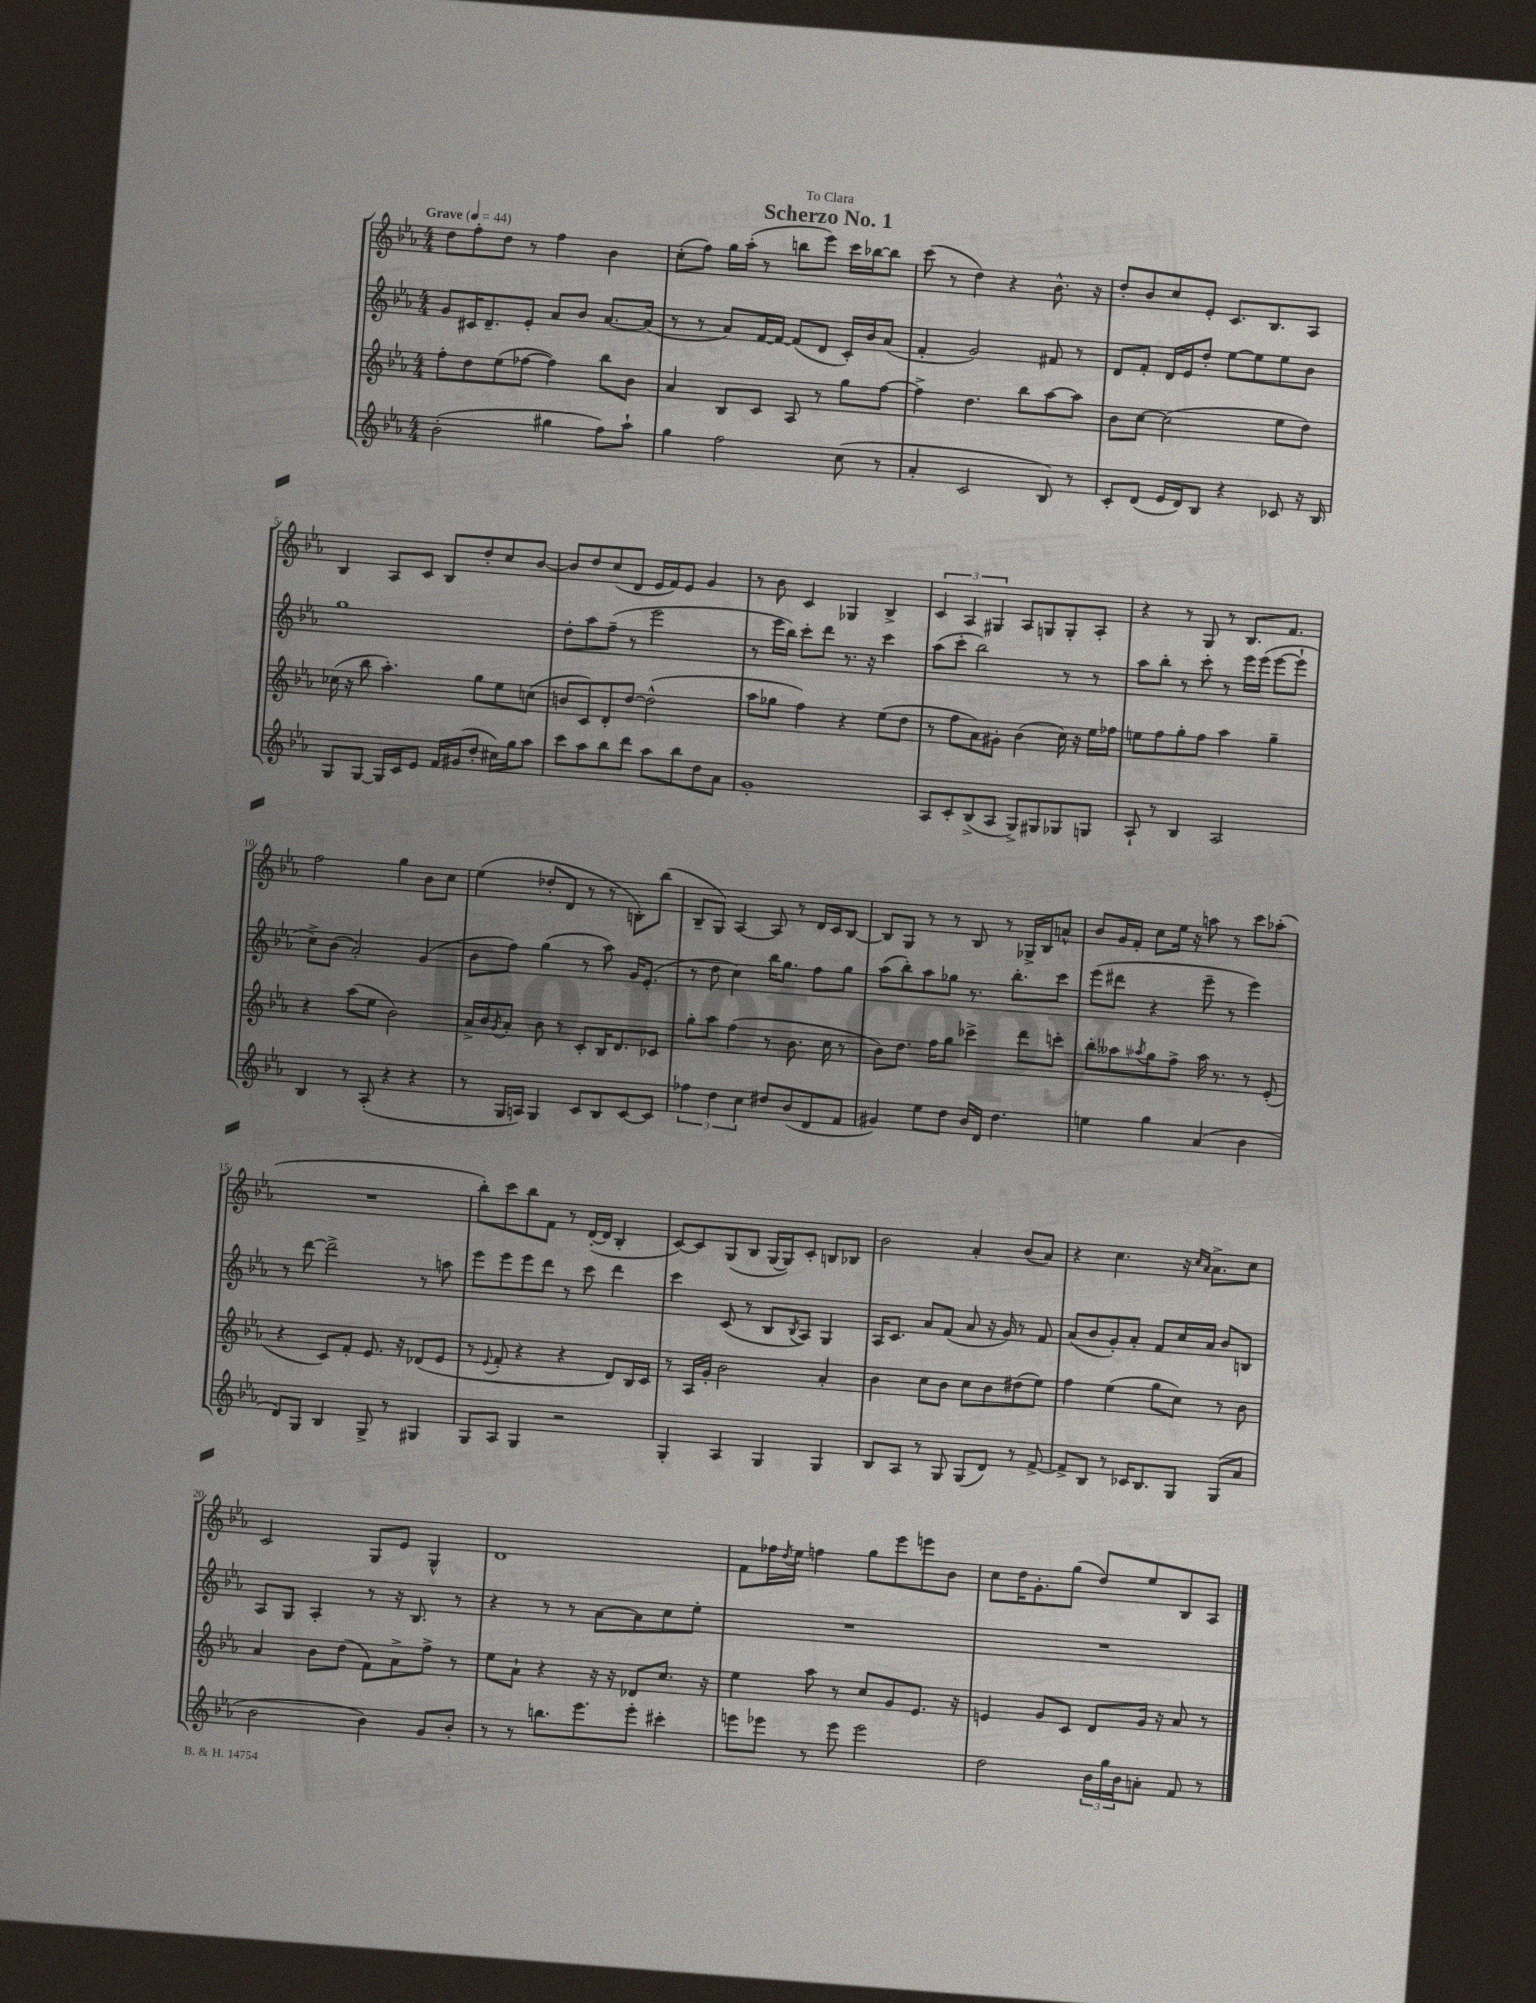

**kern	**kern	**kern	**kern
*staff4	*staff3	*staff2	*staff1
*clefG2	*clefG2	*clefG2	*clefG2
*k[b-e-a-]	*k[b-e-a-]	*k[b-e-a-]	*k[b-e-a-]
*M4/4	*M4/4	*M4/4	*M4/4
*MM44	*MM44	*MM44	*MM44
(2b-'	8ff'	8g	8dd
.	8dd	16c#	8ff'
.	.	8.d~	.
.	(8ee-	.	8dd
.	[8ff-	8e-'	8r
4gg#	4ff-])	8a-	4ff
.	.	8b-	.
8ff)	8bb-	[8.a-	4b-
8aa-`	8b-	.	.
.	.	(16a-]	.
=	=	=	=
4gg	4a-	8r	(8cc'
.	.	8r	8ff)
2ff	8B-	8a-)	16gg
.	.	.	(16aa-'
.	8c	[16f	8r
.	.	16f_	.
.	8A-	(8f]	8bb
.	8r	8d	8eee-)
(8cc	8gg	16c')	16ccc
.	.	16b-	[16bb-
8r	[8ff	(8a-	8bb-]
=	=	=	=
4a-'	4ff^]	4f'	(8ccc
.	.	.	8r
2c	4.dd	2g)	4dd)
.	.	.	4r
.	8bb-	.	.
8B-)	[8aa-	8f#	8.b-^^
8r	8aa-]	8r	.
.	.	.	16r
=	=	=	=
8c'	8b-	8d	8dd'
(8d	[8cc	8f'	8b-
16e-	(2cc]	16d	8cc
16d)	.	16e-	.
8B-	.	8dd'	8e-'
4r	.	[8ee-	8.c
.	.	8ee-]	.
.	.	.	8.B-
8c-	8ee-	8ee-	.
16r	8dd)	8b-	8A-
16B-	.	.	.
=	=	=	=
8G	(16cc-	1gg	4B-
.	16r	.	.
[8G	8bb-	.	.
16G]	4.aa-')	.	8A-
16c	.	.	.
8e-	.	.	8c
16f	.	.	8B-
(16g#	.	.	.
8dd'	8gg	.	8dd'
16cc#)	8ee-	.	8cc
16gg	.	.	.
8aa-	(8cc	.	[8b-
=	=	=	=
8ccc	8b	8dd'	8b-]
8aa-	8c)	8aa-	8dd
8bb-	8d'	(8ff~	(8cc
8ddd	[8dd	8r	8d
8aa-	(2dd^^]	2eee-	16e-
.	.	.	16f)
8bb-	.	.	8e-
8dd	.	.	4g
8a-	.	.	.
=	=	=	=
1g'	8aa-	8r	8r
.	8gg-	16eee-	8b-
.	.	16bb-)	.
.	4ff)	8ccc'	4c
.	.	8ddd	.
.	4r	8.r	4G-
.	.	16r	.
.	(8ee-	4ccc	4B-^
.	8dd	.	.
=	=	=	=
8A-	8r	(8aa-	6c
8c'	8ff	8ccc'	.
.	.	.	6A-
(8B-^	8a-)	2bb-)	.
.	.	.	6G#
8A-	8g#'	.	.
8G^)	(4b-	.	8A-
8G#	.	.	8G
8G-	16cc)	8r	8G'
.	16r	.	.
8G	16ee-	8r	8A-'
.	16ff-	.	.
=	=	=	=
8A-`	8ee	8aa-	4r
8r	8ff	8bb-'	.
4B-	8gg'	8r	8r
.	8ff	8ccc'	8G
2A-	4aa-	8r	8r
.	.	16eee-	8.B-
.	.	(16eee-	.
.	4gg~	[8eee-	.
.	.	.	8.f
.	.	8eee-`]	.
=	=	=	=
4B-	4r	8cc^)	2ff
.	.	(8b-	.
8r	(8aa-	2a-')	.
(8A-'	8ee-	.	.
4r	2b-)	.	4gg
4r	.	(4g	8b-
.	.	.	8cc
=	=	=	=
8r	16a-^	8b-	(4ee-
.	16b-	.	.
.	8qg	.	.
16G	8a-'	8ff)	.
16A)	.	.	.
4G	8b-	(4gg	8dd-'
.	8r	.	8d
8c	8c'	8r	8r
8B-	16B-	8aa-)	8r
.	8.d	.	.
[8c	.	16g	8B')
.	.	(8.e-'	.
8c]	8c-	.	(8bb-
=	=	=	=
6ff-	8gg'	8r	8B-~
.	8aa-	8dd	8G)
6dd	.	.	.
.	(4ff	4cc)	[4A-
6cc	.	.	.
8dd#	8r	16bb-	8A-]
.	.	8.gg	.
(8b-	8.b-	.	8r
8d	.	8ff	16d
.	16cc	.	16c
8f	8r	8gg	[8B-
=	=	=	=
4g#)	8b-)	(8aa-	8B-]
.	8.dd	8bb-')	8G
8ee-	.	8aa-	8r
.	16ff	.	.
8dd	8gg	8gg-	8r
16b-	4ccc-^	8.r	8B-
16d	.	.	.
4.dd	.	.	8r
.	.	8.bb-'	.
.	8ddd	.	16G-^
.	.	.	16B-
.	8ccc'	8ccc	8a^^
=	=	=	=
4ee	8bb-'	(8eee-	8b-
.	8aa--	8ddd#	16g
.	.	.	16f'
.	8qaa-	.	.
4gg	8gg	4r	8cc
.	8ff^	.	16ee-
.	.	.	16r
(4a-	16aa-	8eee-~	8aa
.	8.r	.	.
.	.	8r	8r
4b-	8r	4eee-)	8ccc
.	(8e-'	.	(8aa-'
=	=	=	=
8d)	4r	8r	1r
8G	.	[8ddd	.
4B-	8c)	2ddd^]	.
.	8f'	.	.
8G^	8.e-	.	.
8r	.	.	.
.	16r	.	.
4G#	(8d-	8r	.
.	8e-	8aa	.
=	=	=	=
8G	8r	8eee-	8bb-')
.	8qqe-	.	.
8A-	8f'	8eee-	8ccc
4G	4r	8eee-	8bb-
.	.	8ddd	8f
2r	4r	8r	8r
.	.	8ccc	([16d'
.	.	.	16d]
.	8d)	4ddd	4B-'
.	16B-	.	.
.	16c	.	.
=	=	=	=
4G'	8r	4ccc	[8c)
.	16A-	.	8c]
.	16g'	.	.
4A-	2b-	(8c	(8G
.	.	8r	8B-
4G	.	8B-	[16G
.	.	.	16G])
.	.	8qB-	.
.	.	8A-)	8c'
4G	4a-'	4G	8B
.	.	.	8B-
=	=	=	=
8B-	4b-	16A-	2b-
.	.	8.c	.
8A-	.	.	.
8r	8cc	8a-	.
8G	8b-	(8f	.
(8G	8cc	8a-	4a-'
8d)	8b-	16r	.
.	.	16g)	.
8r	(8dd#	8r	(8b-
[8f^	8ee-)	8f	8a-)
=	=	=	=
8f^]	4ff	(8a-	4r
8B-	.	8b-	.
8r	(4ee-	8g')	4.cc
16c-	.	8a-'	.
8.B-	.	.	.
.	8gg	8f	.
8G	8cc)	16cc	16r
.	.	.	16qqcc
.	.	.	16qqa-
.	.	16a-	8.a-^
(8G	8r	8b-	.
8a-	8b-	8B	8cc
=	=	=	=
2b-	4a-	8A-	2c
.	.	8G	.
.	8b-	4A-'	.
.	(8dd	.	.
4b-)	8f)	8r	8G
.	8a-^	16r	8e-
.	.	8.B-	.
8g	8ff^	.	4G^^
8b-'	8r	8r	.
=	=	=	=
8r	8ee-	4r	1d
8r	8a-`	.	.
8.bb	4r	8r	.
.	.	8r	.
8.eee-	.	.	.
.	16r	[8a-	.
.	16r	.	.
8eee-'	8d-	8a-]	.
4ccc#'	8.cc	8cc	.
.	.	8ee-'	.
.	16r	.	.
=	=	=	=
8eee	4ee-	1r	8f
8eee-	.	.	16ff-
.	.	.	8qdd
.	.	.	16ee-
8r	8aa-	.	4ff
8eee-	8r	.	.
2eee-	8cc	.	8gg
.	8g	.	8eee-
.	8.e-	.	8eee
.	.	.	8b-
.	16r	.	.
=	=	=	=
2dd	4e	1r	8cc
.	.	.	16dd
.	.	.	8.g'
.	8g	.	.
.	8c	.	(8gg
24b-	8d	.	8dd)
24gg	.	.	.
24b-	.	.	.
8a'	16g	.	8ee-
.	16r	.	.
8f	8a-	.	8B-
8r	8r	.	8A-
==	==	==	==
*-	*-	*-	*-
